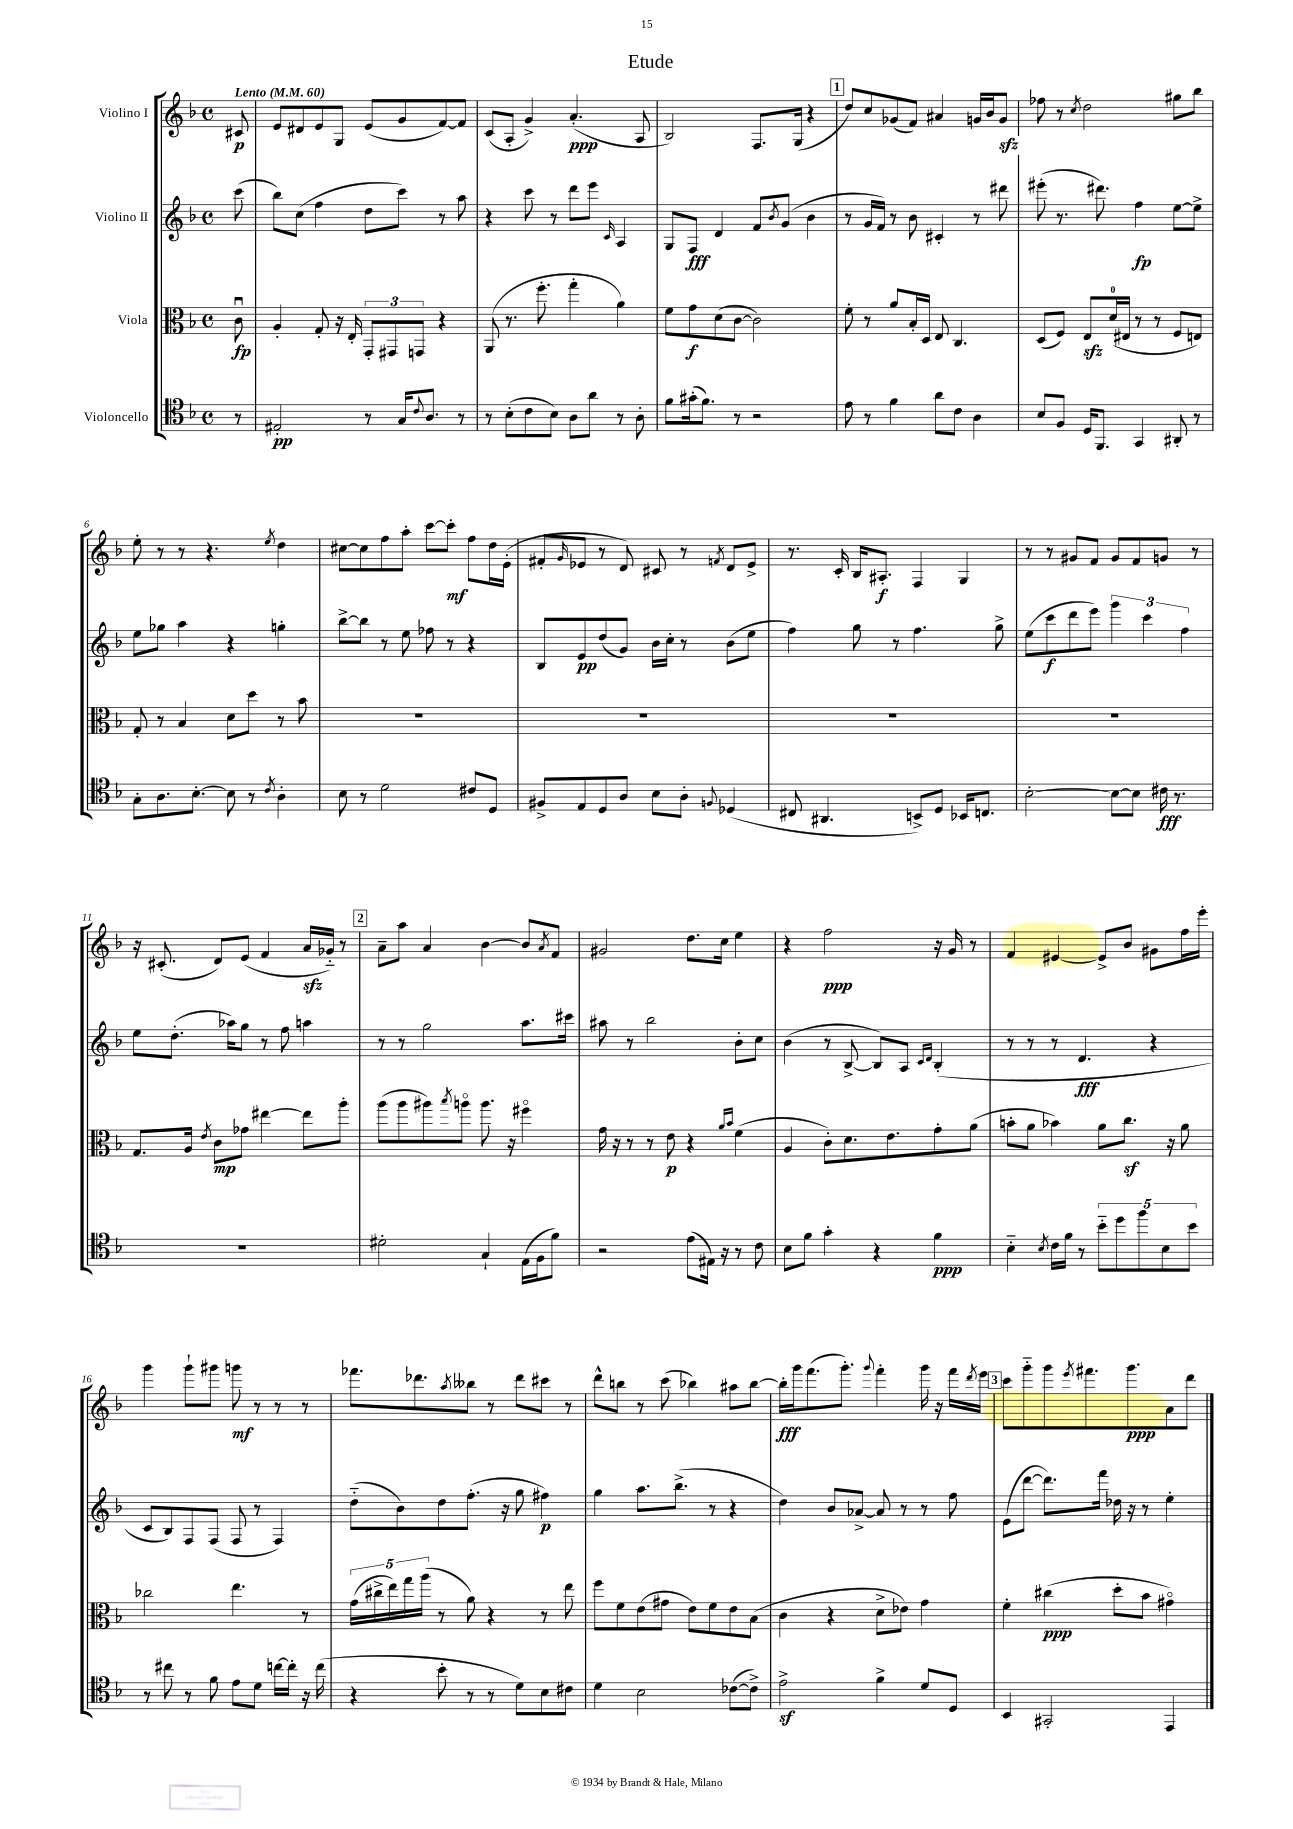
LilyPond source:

\header { title = "Etude" }
<<
\new StaffGroup <<
\new Staff = "s0" \with { instrumentName = "Violino I" } {
    \clef treble \key f \major \defaultTimeSignature \time 4/4 \partial 8 \tempo "Lento" 4 = 60
    cis'8\p |
    e'8 dis'8 e'8 g8 e'8( g'8 f'8~) f'8 |
    c'8( a8-. g'4->) a'4.-.\ppp( a8 |
    bes2) f8. g16( r4 |
    \mark \markup { \box "1" } d''8) c''8 ges'8( f'8) ais'4 g'16 bes'16 g'8\sfz |
    fes''8 r8 \acciaccatura { c''8 } d''2 gis''8 bes''8 |
    e''8-. r8 r8 r4. \acciaccatura { e''8 } d''4 |
    cis''8~ cis''8 f''8 a''8-. c'''8~ c'''8-.\mf f''8 d''16 e'16-.( |
    fis'8-. \grace { g'16 } ees'8 r8 d'8) cis'8 r8 \acciaccatura { f'8 } d'8 ees'8-> |
    r8. c'16-. bes16 ais8.-.\f f4 g4 |
    r8 r8 gis'8 f'8 gis'8 f'8 g'8 r8 |
    r16 cis'8.-.( d'8) e'8( f'4 a'16\sfz ges'16-_) r8 |
    \mark \markup { \box "2" } a'8-- a''8 a'4 bes'4~ bes'8 \acciaccatura { a'8 } f'8 |
    gis'2 d''8. c''16 e''4 |
    r4 f''2\ppp r16 g'16 r8 |
    f'4 eis'4~ eis'8-> bes'8 gis'8 f''16 e'''16-. |
    g'''4 g'''8-! gis'''8 g'''8\mf r8 r8 r8 |
    fes'''8. des'''8. \acciaccatura { a''8 } beses''8 r8 des'''8 cis'''8 r8 |
    d'''8-^ b''8 r8 c'''8( bes''4) ais''8 bes''8~ |
    bes''16-.\fff g'''16 f'''8.( g'''8.-.) \appoggiatura { g'''8 } f'''4-. g'''16 r16 f'''16 \acciaccatura { d'''8 } e'''16 |
    \mark \markup { \box "3" } c'''8 g'''8-_ g'''8 \acciaccatura { e'''8 } fis'''8. g'''8.\ppp a'8 d'''8 \bar "|." |
}
\new Staff = "s1" \with { instrumentName = "Violino II" } {
    \clef treble \key f \major \defaultTimeSignature \time 4/4 \partial 8
    c'''8( |
    bes''8) c''8( f''4 d''8 c'''8) r8 a''8 |
    r4 c'''8 r8 d'''8 e'''8 \grace { c'16 } a4 |
    g8 f8\fff d'4 f'8 \acciaccatura { bes'8 } g'8( bes'4 |
    \mark \markup { \box "1" } r8 g'16 f'16) r8 bes'8 cis'4-. r8 dis'''8 |
    eis'''8-.( r8. dis'''8.) f''4\fp e''8~ e''8-> |
    e''8 ges''8 a''4 r4 g''4-. |
    bes''8~-> bes''8 r8 e''8 fes''8 r8 r4 |
    bes8 e'8\pp d''8( g'8) bes'16 c''16-. r8 bes'8( e''8 |
    f''4) g''8 r8 f''4. g''8-> |
    e''8( c'''8\f d'''8 e'''8) \tuplet 3/2 { g'''4 c'''4 f''4 } |
    e''8 d''8.-.( aes''16) g''8 r8 f''8 a''4 |
    \mark \markup { \box "2" } r8 r8 g''2 a''8. cis'''16 |
    ais''8 r8 bes''2 bes'8-. c''8 |
    bes'4( r8 bes8~-> bes8) a8 \grace { c'16 d'16 } bes4-.( |
    r8 r8 r8 d'4.\fff r4 |
    c'8 bes8) f8 f8( f8 r8 f4) |
    d''8-_( bes'8) d''8 f''8.-.( r16 g''8 fis''4\p) |
    g''4 a''8. bes''8.->( r8 r4 |
    d''4) bes'8 aes'8~-> aes'8 r8 r8 f''8 |
    \mark \markup { \box "3" } e'8( d'''8~ d'''8.) f'''16 des''16 r16 r8 e''4-. \bar "|." |
}
\new Staff = "s2" \with { instrumentName = "Viola" } {
    \clef alto \key f \major \defaultTimeSignature \time 4/4 \partial 8
    c'8\downbow\fp |
    a4-. g8-. r16 e16-. \tuplet 3/2 { g,8-. gis,8 g,8 } r4 |
    a,8( r8. f''8.-. g''4-. a'4) |
    f'8 g'8\f d'8( c'8~ c'2) |
    \mark \markup { \box "1" } f'8-. r8 a'8 bes16-. d16 e8 c4. |
    d8( f8) e8\sfz d'16-0( eis16 r8 r8 f8 e8) |
    g8-. r8 bes4 d'8 d''8 r8 bes'8 |
    R1 |
    R1 |
    R1 |
    R1 |
    g8. a16 \acciaccatura { e'8 } c'8\mp ges'8 eis''4~ eis''8 a''8-. |
    \mark \markup { \box "2" } a''8( a''8 ais''8) \acciaccatura { bes''8 } a''8\flageolet a''8. r16 fis''4\flageolet |
    g'16 r16 r8 r8 e'8\p r4 \grace { a'16 bes'16 } f'4( |
    a4 c'8-.) d'8. e'8. g'8-. a'8( |
    b'8-. a'8 bes'4) a'8 c''8.\sf r16 a'8 |
    ces''2 e''4. r8 |
    \tuplet 5/4 { g'16( cis''16-> e''16) g''16 a''16( } r8 a'8) r4 r8 e''8 |
    f''8 f'8 e'8( gis'8 e'8) f'8 e'8 bes8( |
    c'4 r4 d'8-> ees'8) g'4 |
    \mark \markup { \box "3" } f'4-. cis''4\ppp( d''8-. bes'8 gis'4\flageolet) \bar "|." |
}
\new Staff = "s3" \with { instrumentName = "Violoncello" } {
    \clef tenor \key f \major \defaultTimeSignature \time 4/4 \partial 8
    r8 |
    eis2-.\pp r8 g16 \appoggiatura { c'8 } a8. r8 |
    r8 bes8-.( c'8 bes8) a8 a'8 r8 a8-. |
    f'8 gis'16-.( f'8.) r8 r2 |
    \mark \markup { \box "1" } e'8 r8 f'4 a'8 c'8 a4 |
    bes8 f8 d16 f,8. g,4 ais,8-. r8 |
    g8-. a8. bes8.~-. bes8 r8 \acciaccatura { c'8 } a4-. |
    bes8 r8 d'2 cis'8 d8 |
    fis8-> e8 d8 a8 bes8 a8-. \appoggiatura { f8 } des4( |
    cis8 ais,4. b,8->) d8 bes,16 c8. |
    bes2~-. bes8~ bes8 cis'16\fff r8. |
    R1 |
    \mark \markup { \box "2" } dis'2-. g4-! e16( f16 f'8) |
    r2 e'8( eis16) r16 r8 c'8 |
    bes8 f'8 g'4-. r4 f'4\ppp |
    bes4-_ \acciaccatura { bes8 } c'16 f'16 r8 \tuplet 5/4 { bes'8-_ d''8 f''8 bes8 bes'8 } |
    r8 cis''8 r8 f'8 e'8 d'8 c''16~ c''16-. r16 c''16( |
    r4 bes'8-. r8 r8 d'8) bes8 cis'8 |
    d'4 bes2 ces'8~( ces'8->) |
    e'2->\sf f'4-> d'8 d8 |
    \mark \markup { \box "3" } bes,4 gis,2-. e,4 \bar "|." |
}
>>
>>
